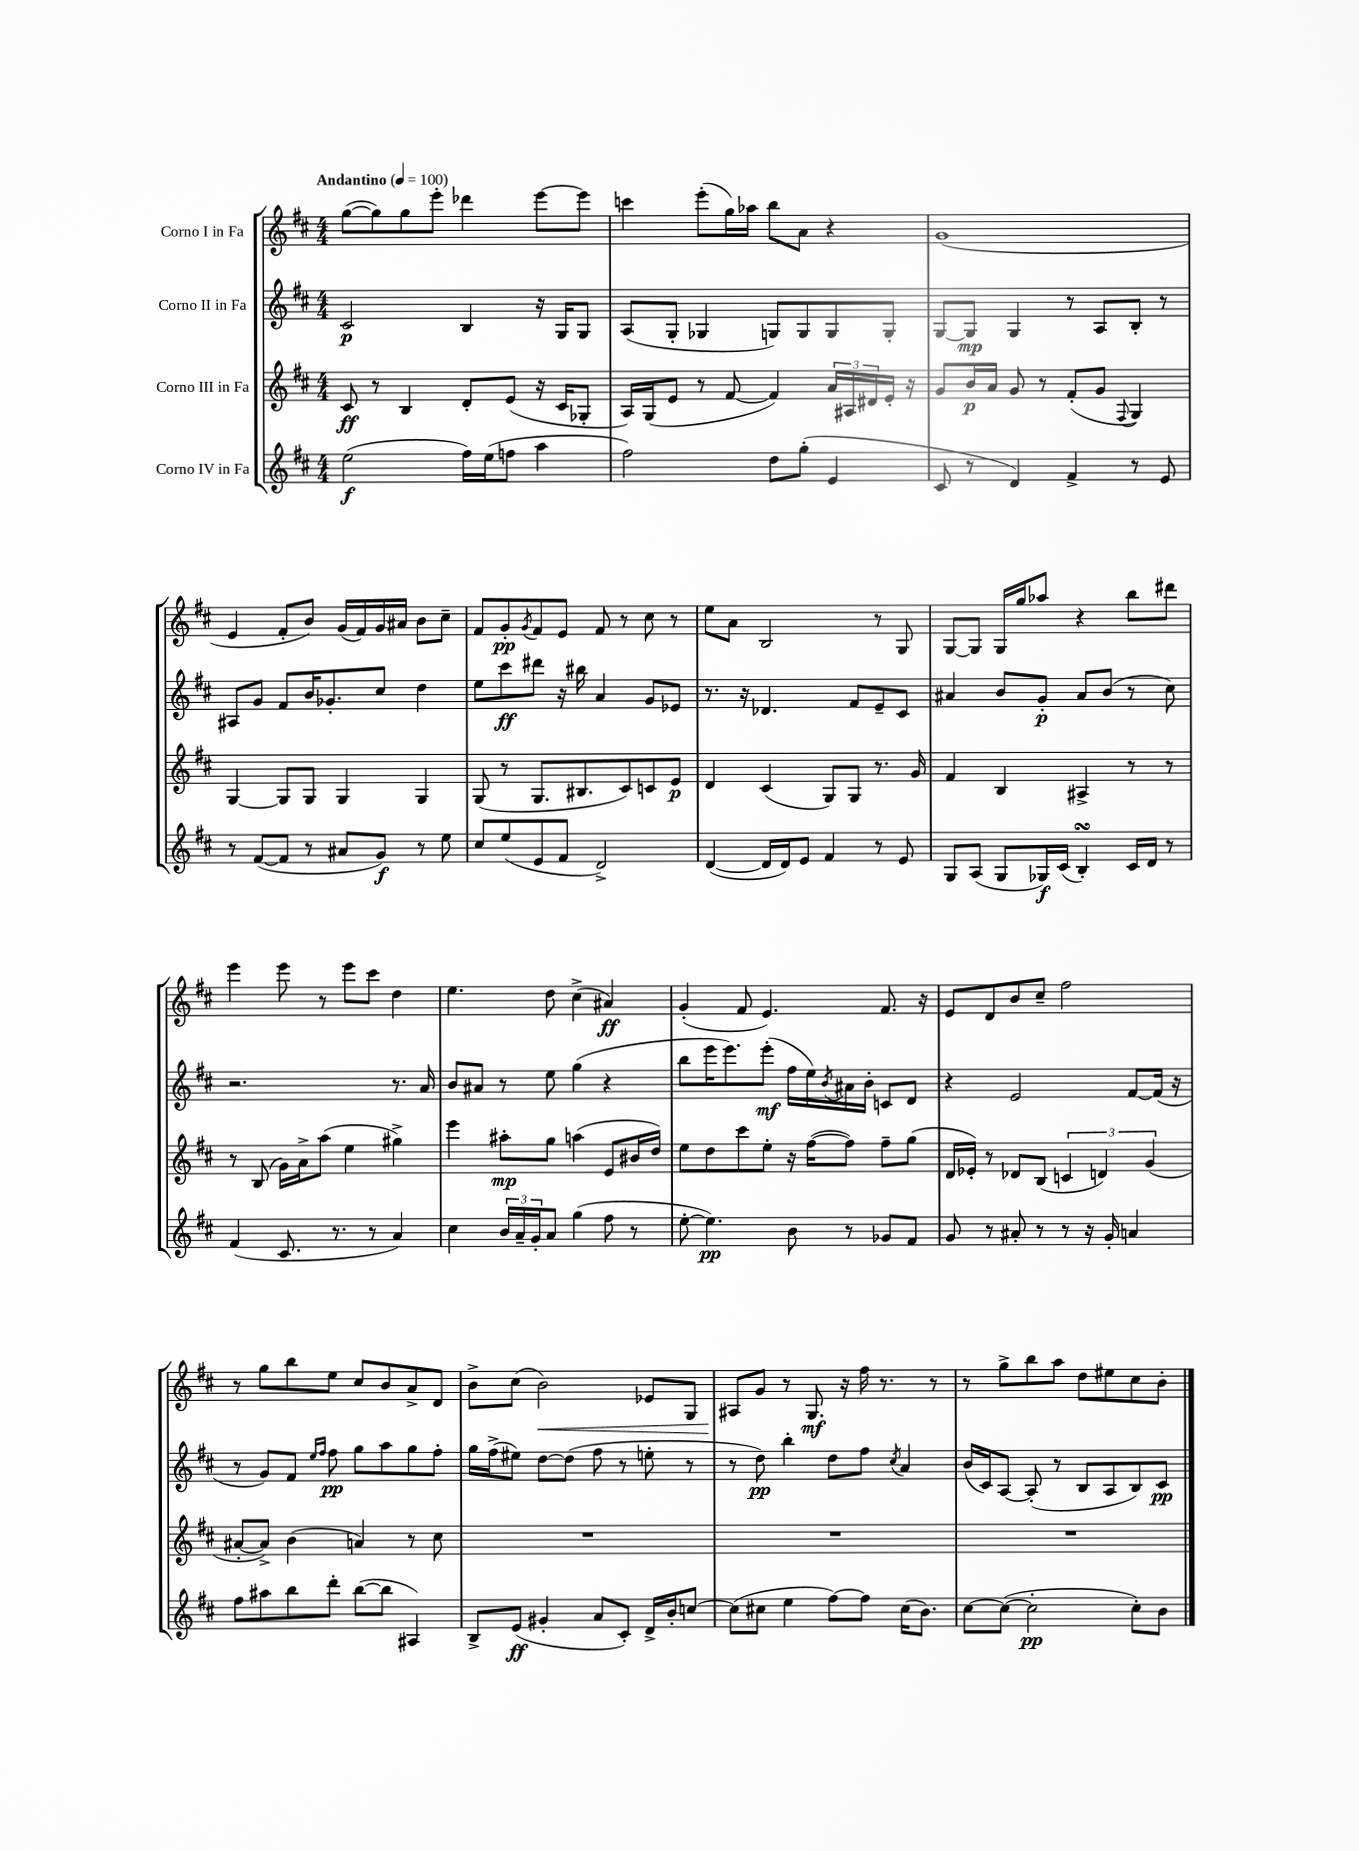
<<
\new StaffGroup <<
\new Staff = "s0" \with { instrumentName = "Corno I in Fa" } {
    \clef treble \key d \major \numericTimeSignature \time 4/4 \tempo "Andantino" 4 = 100
    g''8~( g''8) g''8 e'''8-. des'''4 e'''8~ e'''8 |
    c'''4 e'''8-.( g''16) aes''16 b''8 a'8 r4 |
    g'1( |
    e'4 fis'8-. b'8) g'16( fis'16) g'16 ais'16 b'8 cis''8-- |
    fis'8 g'8-.\pp \acciaccatura { g'8 } fis'8 e'8 fis'8 r8 cis''8 r8 |
    e''8 a'8 b2 r8 g8 |
    g8~ g8 g16 g''16 aes''8 r4 b''8 dis'''8 |
    e'''4 e'''8 r8 e'''8 cis'''8 d''4 |
    e''4. d''8 cis''4->( ais'4\ff) |
    g'4-.( fis'8 e'4.) fis'8. r16 |
    e'8 d'8 b'8 cis''8-- fis''2 |
    r8 g''8 b''8 e''8 cis''8 b'8 a'8-> d'8 |
    b'8-> cis''8( b'2\<) ees'8 g8 |
    ais8\! g'8 r8 g8.\mf r16 fis''16 r8. r8 |
    r8 g''8-> b''8 a''8 d''8 eis''8 cis''8 b'8-. \bar "|." |
}
\new Staff = "s1" \with { instrumentName = "Corno II in Fa" } {
    \clef treble \key d \major \numericTimeSignature \time 4/4
    cis'2\p b4 r16 g16 g8 |
    a8( g8-. ges4 g8) g8 g8 g8-. |
    g8~ g8\mp g4 r8 a8 b8-. r8 |
    ais8 g'8 fis'8 b'16 ges'8.-. cis''8 d''4 |
    e''8 cis'''8\ff dis'''8 r16 bis''16 a'4 g'8 ees'8 |
    r8. r16 des'4. fis'8 e'8-- cis'8 |
    ais'4 b'8 g'8-.\p ais'8 b'8( r8 cis''8) |
    r2. r8. a'16 |
    b'8 ais'8 r8 e''8 g''4( r4 |
    b''8 e'''16 e'''8.) e'''8-.\mf( fis''16 e''16) \acciaccatura { b'8 } ais'16 b'16-. c'8 d'8 |
    r4 e'2 fis'8~ fis'16( r16 |
    r8 g'8) fis'8 \grace { e''16 fis''16 } fis''8\pp g''8 a''8 g''8 fis''8-. |
    g''16 fis''16->( eis''8) d''8~ d''8( fis''8 r8 e''8-. r8 |
    r8 d''8\pp) b''4-. d''8 fis''8 \acciaccatura { cis''8 } a'4 |
    b'16( cis'16) a8~ a8-.( r8 b8 a8 b8) cis'8\pp \bar "|." |
}
\new Staff = "s2" \with { instrumentName = "Corno III in Fa" } {
    \clef treble \key d \major \numericTimeSignature \time 4/4
    cis'8\ff r8 b4 d'8-. e'8( r16 cis'16 ges8-. |
    a16) g16( e'8 r8 fis'8~ fis'4) \tuplet 3/2 { a'16 ais16 dis'16 } e'16-. r16 |
    g'8 b'16\p a'16 g'8 r8 fis'8-.( g'8 \appoggiatura { fis8 } g4) |
    g4~ g8 g8 g4 g4 |
    g8( r8 g8. bis8. cis'8) c'8 e'8\p |
    d'4 cis'4( g8) g8 r8. g'16 |
    fis'4 b4 ais4-> r8 r8 |
    r8 b8( g'16) a'16-> a''8( e''4 gis''4->) |
    e'''4 ais''8-.\mp g''8 a''4( e'8 bis'16 d''16) |
    e''8 d''8 cis'''8 e''8-. r16 fis''16~( fis''8) fis''8-- g''8( |
    d'16 ees'16-.) r8 des'8 b8( \tuplet 3/2 { c'4 d'4) g'4( } |
    ais'8~-. ais'8->) b'4( a'4) r8 cis''8 |
    R1 |
    R1 |
    R1 \bar "|." |
}
\new Staff = "s3" \with { instrumentName = "Corno IV in Fa" } {
    \clef treble \key d \major \numericTimeSignature \time 4/4
    e''2\f( fis''16) e''16( f''8 a''4 |
    fis''2) d''8 g''8-.( e'4 |
    cis'8 r8 d'4) fis'4-> r8 e'8 |
    r8 fis'8~( fis'8 r8 ais'8 g'8\f) r8 e''8 |
    cis''8 e''8( e'8 fis'8 d'2->) |
    d'4~( d'16 d'16) e'8 fis'4 r8 e'8 |
    g8 a8( g8 ges16\f) cis'16( b4-.\turn) cis'16 d'16 r8 |
    fis'4( cis'8. r8. r8 a'4) |
    cis''4 \tuplet 3/2 { b'16 a'16-- g'16-. } a'8 g''4( fis''8 r8 |
    e''8~-. e''4.\pp) b'8 r8 ges'8 fis'8 |
    g'8 r8 ais'8-. r8 r8 r16 g'16-. a'4 |
    fis''8 ais''8 b''8 d'''8-. b''8~( b''8 ais4) |
    b8-> e'8\ff( gis'4-. a'8 cis'8-.) d'16-> b'16-. c''8~ |
    c''8( cis''8 e''4 fis''8~) fis''8 cis''16( b'8.) |
    cis''8~ cis''8~( cis''2-.\pp cis''8-.) b'8 \bar "|." |
}
>>
>>
\layout { \context { \Score \remove "Bar_number_engraver" } }
